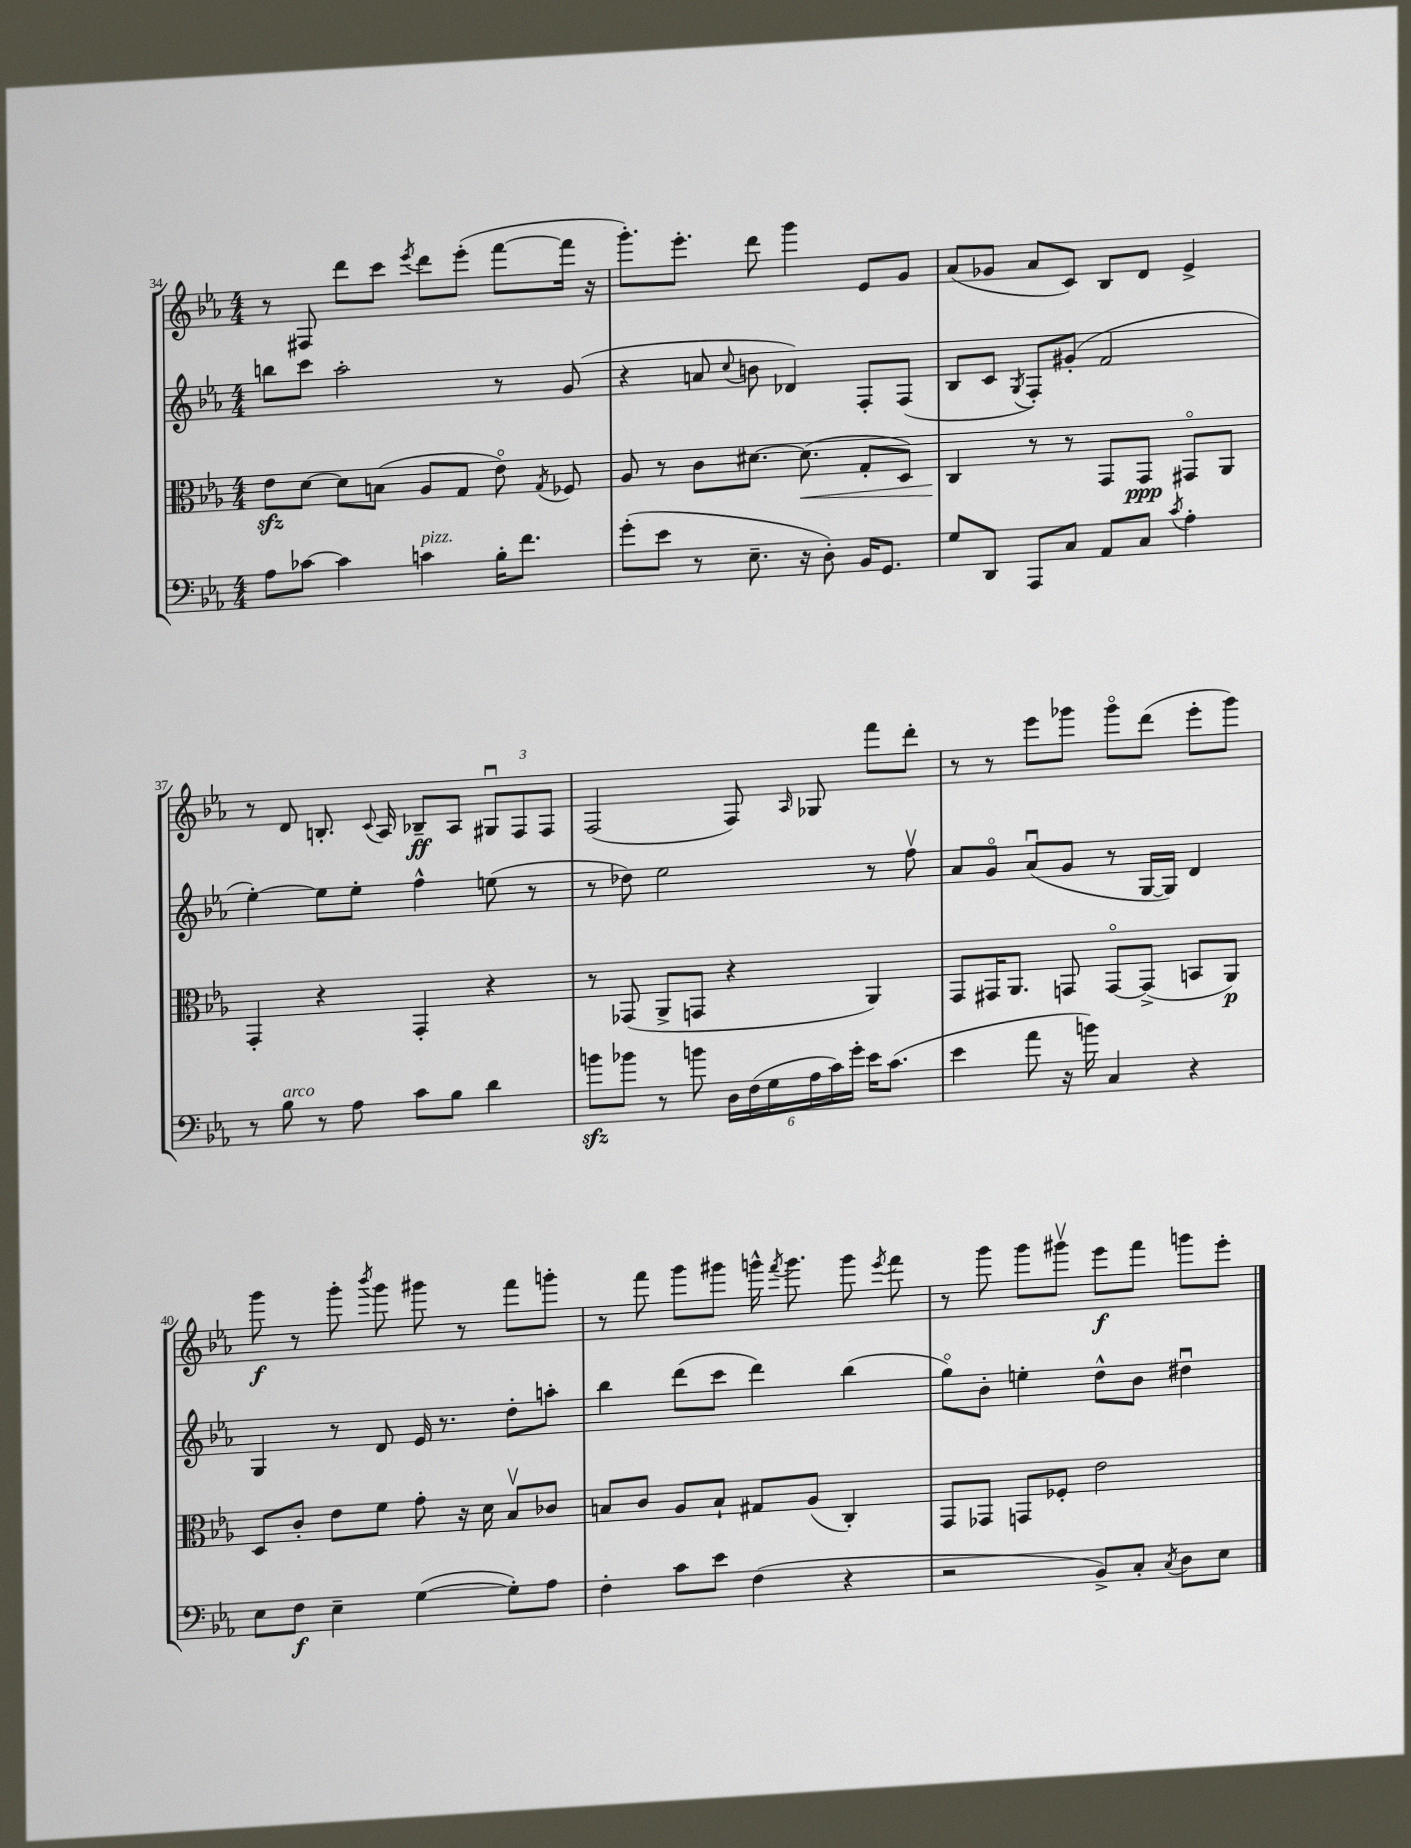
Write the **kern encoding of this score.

**kern	**kern	**kern	**kern
*staff4	*staff3	*staff2	*staff1
*clefF4	*clefC3	*clefG2	*clefG2
*k[b-e-a-]	*k[b-e-a-]	*k[b-e-a-]	*k[b-e-a-]
*M4/4	*M4/4	*M4/4	*M4/4
8A-	8e-	8bb	8r
[8c-	[8d	8ccc	8F#
4c-]	8d]	2aa-'	8ddd
.	(8B	.	8ccc
.	.	.	8qeee-
4c	8A-	.	8ddd
.	8G	.	(8eee-'
16B-'	8e-o)	8r	[8fff
8.f	.	.	.
.	8qG	.	.
.	8F-	(8g	16fff]
.	.	.	16r
=	=	=	=
(8g'	8A-	4r	8.ggg')
8e-	8r	.	.
.	.	.	8.eee-'
8r	8c	8a	.
.	.	8qqcc	.
8.E-~	[8.d#	8b	8ddd
.	.	4d-)	4ggg
16r	(8.d#]	.	.
8D')	.	.	.
16BB-	8G'	8F'	8e-
8.GG	.	.	.
.	8D)	(8F	8g
=	=	=	=
8G	4C	8B-	(8a-
8DD	.	8c	8g-
.	.	8qG	.
8AAA-	8r	8F')	8a-
8C	8r	(8g#'	8c)
8AA-	8GG	2f	8B-
8C	8GG	.	8d
8qc	.	.	.
4A-'	8GG#o	.	4e-^
.	8AA-	.	.
=	=	=	=
8r	4GG'	[4ee-')	8r
8B-	.	.	8d
8r	4r	8ee-]	8.B'
8A-	.	8ee-'	.
.	.	.	8qqc
.	.	.	16A-
8c	4GG'	4ff^^	8B-~
8B-	.	.	8A-
4d	4r	(8ee	12G#u
.	.	.	12F
.	.	8r	.
.	.	.	12F
=	=	=	=
8b	8r	8r	(2F
8b-	(8GG-	8dd-)	.
8r	8AA-^	2ee-	.
8b	8GG	.	.
24D	4r	.	8F)
(24F	.	.	.
24G	.	.	.
.	.	.	16qqA-
24A-	.	.	8G-
24c)	.	.	.
24g'	.	.	.
16e-	4AA-)	8r	8fff
(8.c	.	.	.
.	.	8ffv	8ddd'
=	=	=	=
4e-	8GG	8a-	8r
.	16GG#	8go	8r
.	8.AA-	.	.
8a-	.	(8a-u	8eee-
16r	8GG	8g	8ggg-
16b)	.	.	.
4C	[8GGo	8r	8ggg-o
.	(8GG^]	[16G	(8ddd
.	.	16G])	.
4r	8BB	4d	8eee-'
.	8AA-)	.	8ggg-)
=	=	=	=
8E-	8D	4G	8ggg
8F	8c'	.	8r
4E-~	8e-	8r	8ggg'
.	.	.	8qbbb-
.	8f	8d	8ggg
([4G	8g'	16e-	8ggg#
.	.	8.r	.
.	16r	.	8r
.	16d	.	.
8G'])	8B-v	8dd'	8fff
8A-	8c-	8aa'	8ggg'
=	=	=	=
4F'	8B	4bb-	8r
.	8c	.	8fff
8c	8A-	(8ddd	8ggg
8e-	8B`	8ccc	8ggg#
(4F	8G#	4ddd)	16ggg^^
.	.	.	8qfff
.	.	.	8.ggg
.	(8A-	.	.
4r	4C')	(4bb-	8ggg
.	.	.	8qeee-
.	.	.	8fff
=	=	=	=
2r	8GG	8ggo)	8r
.	8GG-	8b-'	8ggg
.	8GG	4ee'	8ggg
.	8F-'	.	8ggg#v
8BB-^)	2e-	8dd^^	8eee-
8C'	.	8b-	8fff
8qC	.	.	.
8D	.	4dd#u	8ggg
8E-	.	.	8eee-'
==	==	==	==
*-	*-	*-	*-
